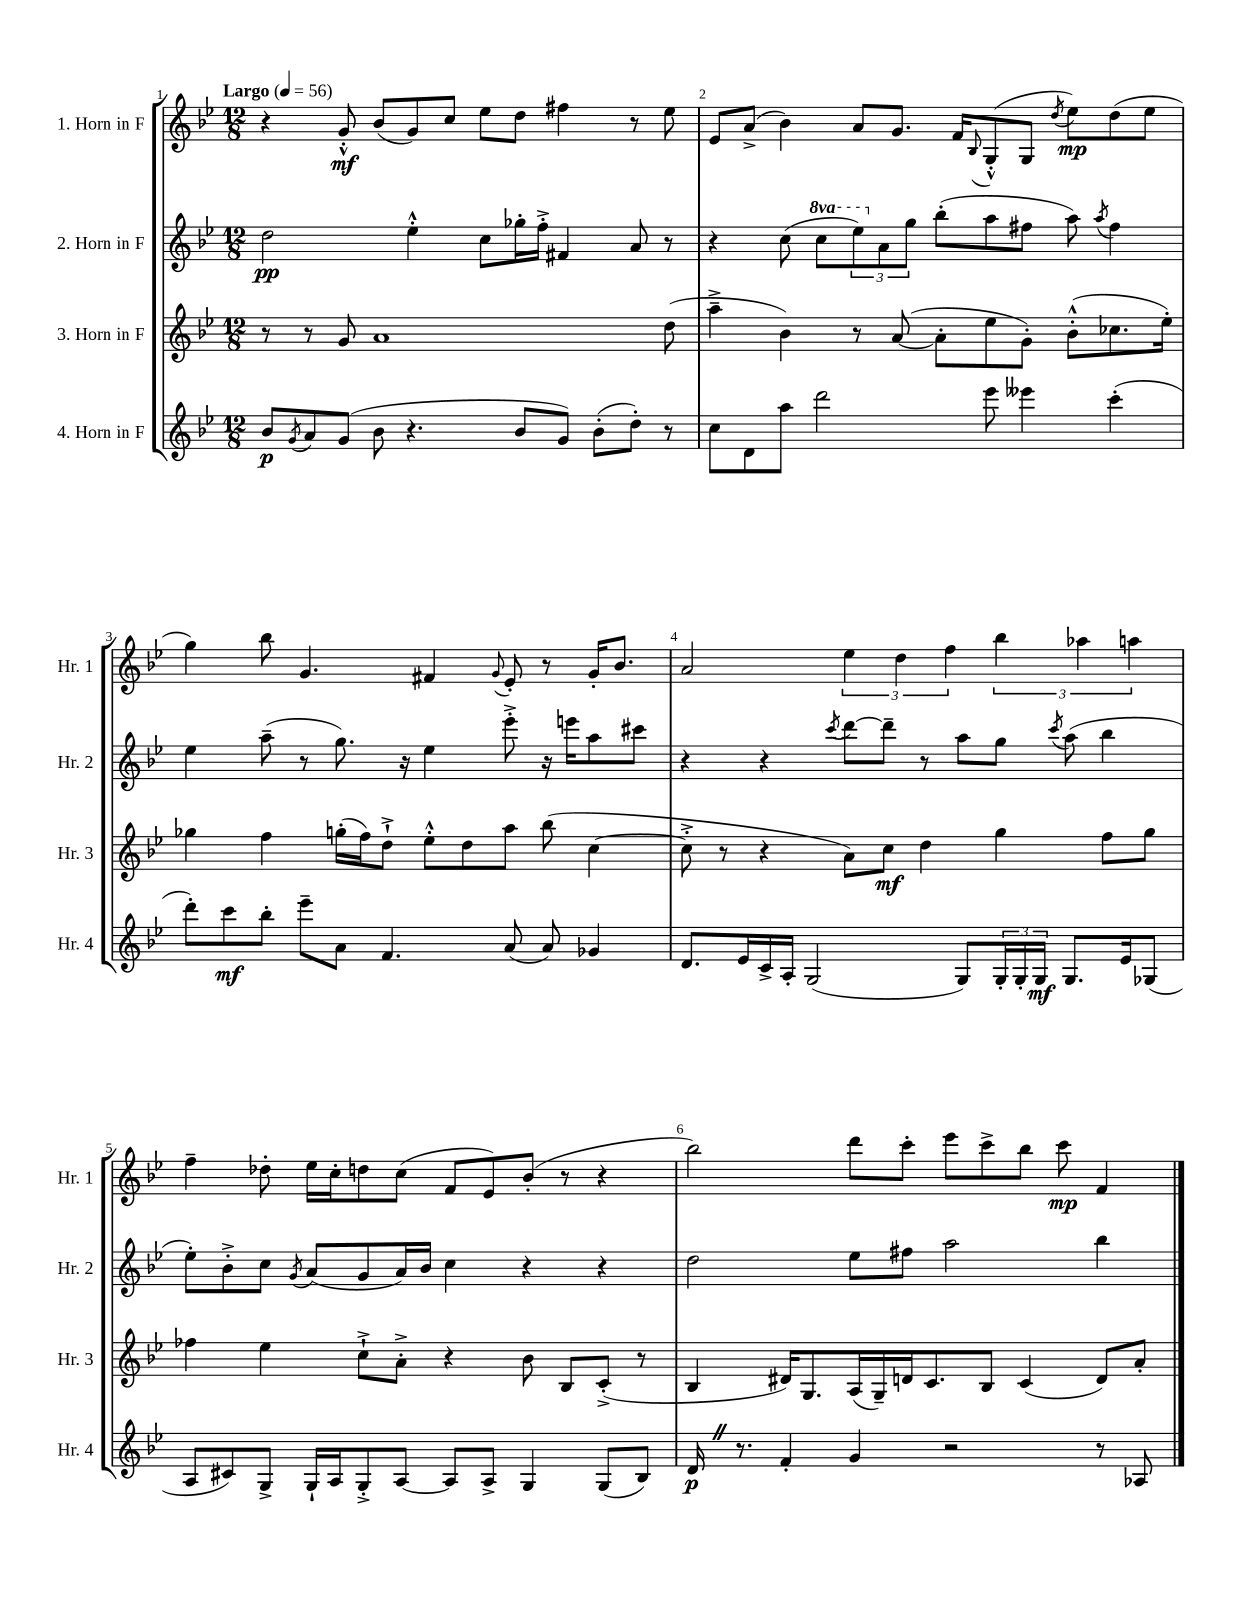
<<
\new StaffGroup <<
\new Staff = "s0" \with { instrumentName = "1. Horn in F" shortInstrumentName = "Hr. 1" } {
    \clef treble \key bes \major \numericTimeSignature \time 12/8 \tempo "Largo" 4 = 56
    r4 g'8-.-^\mf bes'8( g'8) c''8 ees''8 d''8 fis''4 r8 ees''8 |
    ees'8 a'8->( bes'4) a'8 g'8. f'16 \appoggiatura { bes8 } g8-.-^( g8 \acciaccatura { d''8 } ees''8\mp) d''8( ees''8 |
    g''4) bes''8 g'4. fis'4 \appoggiatura { g'8 } ees'8-. r8 g'16-. bes'8. |
    a'2 \tuplet 3/2 { ees''4 d''4 f''4 } \tuplet 3/2 { bes''4 aes''4 a''4 } |
    f''4-- des''8-. ees''16 c''16-. d''8 c''8( f'8 ees'8) bes'8-.( r8 r4 |
    bes''2) d'''8 c'''8-. ees'''8 c'''8-> bes''8 c'''8\mp f'4 \bar "|." |
}
\new Staff = "s1" \with { instrumentName = "2. Horn in F" shortInstrumentName = "Hr. 2" } {
    \clef treble \key bes \major \numericTimeSignature \time 12/8 \set Staff.ottavationMarkups = #ottavation-simple-ordinals
    d''2\pp ees''4-.-^ c''8 ges''16-. f''16-.-> fis'4 a'8 r8 |
    r4 c''8( \ottava #1 c'''8 \tuplet 3/2 { ees'''8) \ottava #0 a'8 g''8 } bes''8-.( a''8 fis''8 a''8) \acciaccatura { a''8 } fis''4 |
    ees''4 a''8--( r8 g''8.) r16 ees''4 ees'''8-.-> r16 e'''16 a''8 cis'''8 |
    r4 r4 \acciaccatura { c'''8 } d'''8~ d'''8-- r8 a''8 g''8 \acciaccatura { c'''8 } a''8( bes''4 |
    ees''8-.) bes'8-.-> c''8 \acciaccatura { g'8 } a'8( g'8 a'16) bes'16 c''4 r4 r4 |
    d''2 ees''8 fis''8 a''2 bes''4 \bar "|." |
}
\new Staff = "s2" \with { instrumentName = "3. Horn in F" shortInstrumentName = "Hr. 3" } {
    \clef treble \key bes \major \numericTimeSignature \time 12/8
    r8 r8 g'8 a'1 d''8( |
    a''4---> bes'4) r8 a'8~( a'8-. ees''8 g'8-.) bes'8-.-^( ces''8. ees''16-.) |
    ges''4 f''4 g''16-.( f''16) d''8-!-> ees''8-.-^ d''8 a''8 bes''8( c''4~ |
    c''8-.-> r8 r4 a'8) c''8\mf d''4 g''4 f''8 g''8 |
    fes''4 ees''4 c''8-!-> a'8-.-> r4 bes'8 bes8 c'8-.->( r8 |
    bes4 dis'16) g8. a16( g16--) d'16 c'8. bes8 c'4( d'8) a'8-. \bar "|." |
}
\new Staff = "s3" \with { instrumentName = "4. Horn in F" shortInstrumentName = "Hr. 4" } {
    \clef treble \key bes \major \numericTimeSignature \time 12/8
    bes'8\p \acciaccatura { g'8 } a'8 g'8( bes'8 r4. bes'8 g'8) bes'8-.( d''8-.) r8 |
    c''8 d'8 a''8 d'''2 ees'''8 eeses'''4 c'''4-.( |
    d'''8-.) c'''8\mf bes''8-. ees'''8-- a'8 f'4. a'8( a'8) ges'4 |
    d'8. ees'16 c'16-> a16-. g2( g8) \tuplet 3/2 { g16-. g16-. g16\mf } g8. ees'16 ges8( |
    a8 cis'8) g8-> g16-! a16 g8-.-> a8~ a8 a8-> g4 g8( bes8) |
    d'16\p \once \override BreathingSign.text = \markup { \musicglyph "scripts.caesura.straight" } \breathe r8. f'4-. g'4 r2 r8 aes8 \bar "|." |
}
>>
>>
\layout { \context { \Score \override BarNumber.break-visibility = ##(#f #t #t) barNumberVisibility = #all-bar-numbers-visible } }
